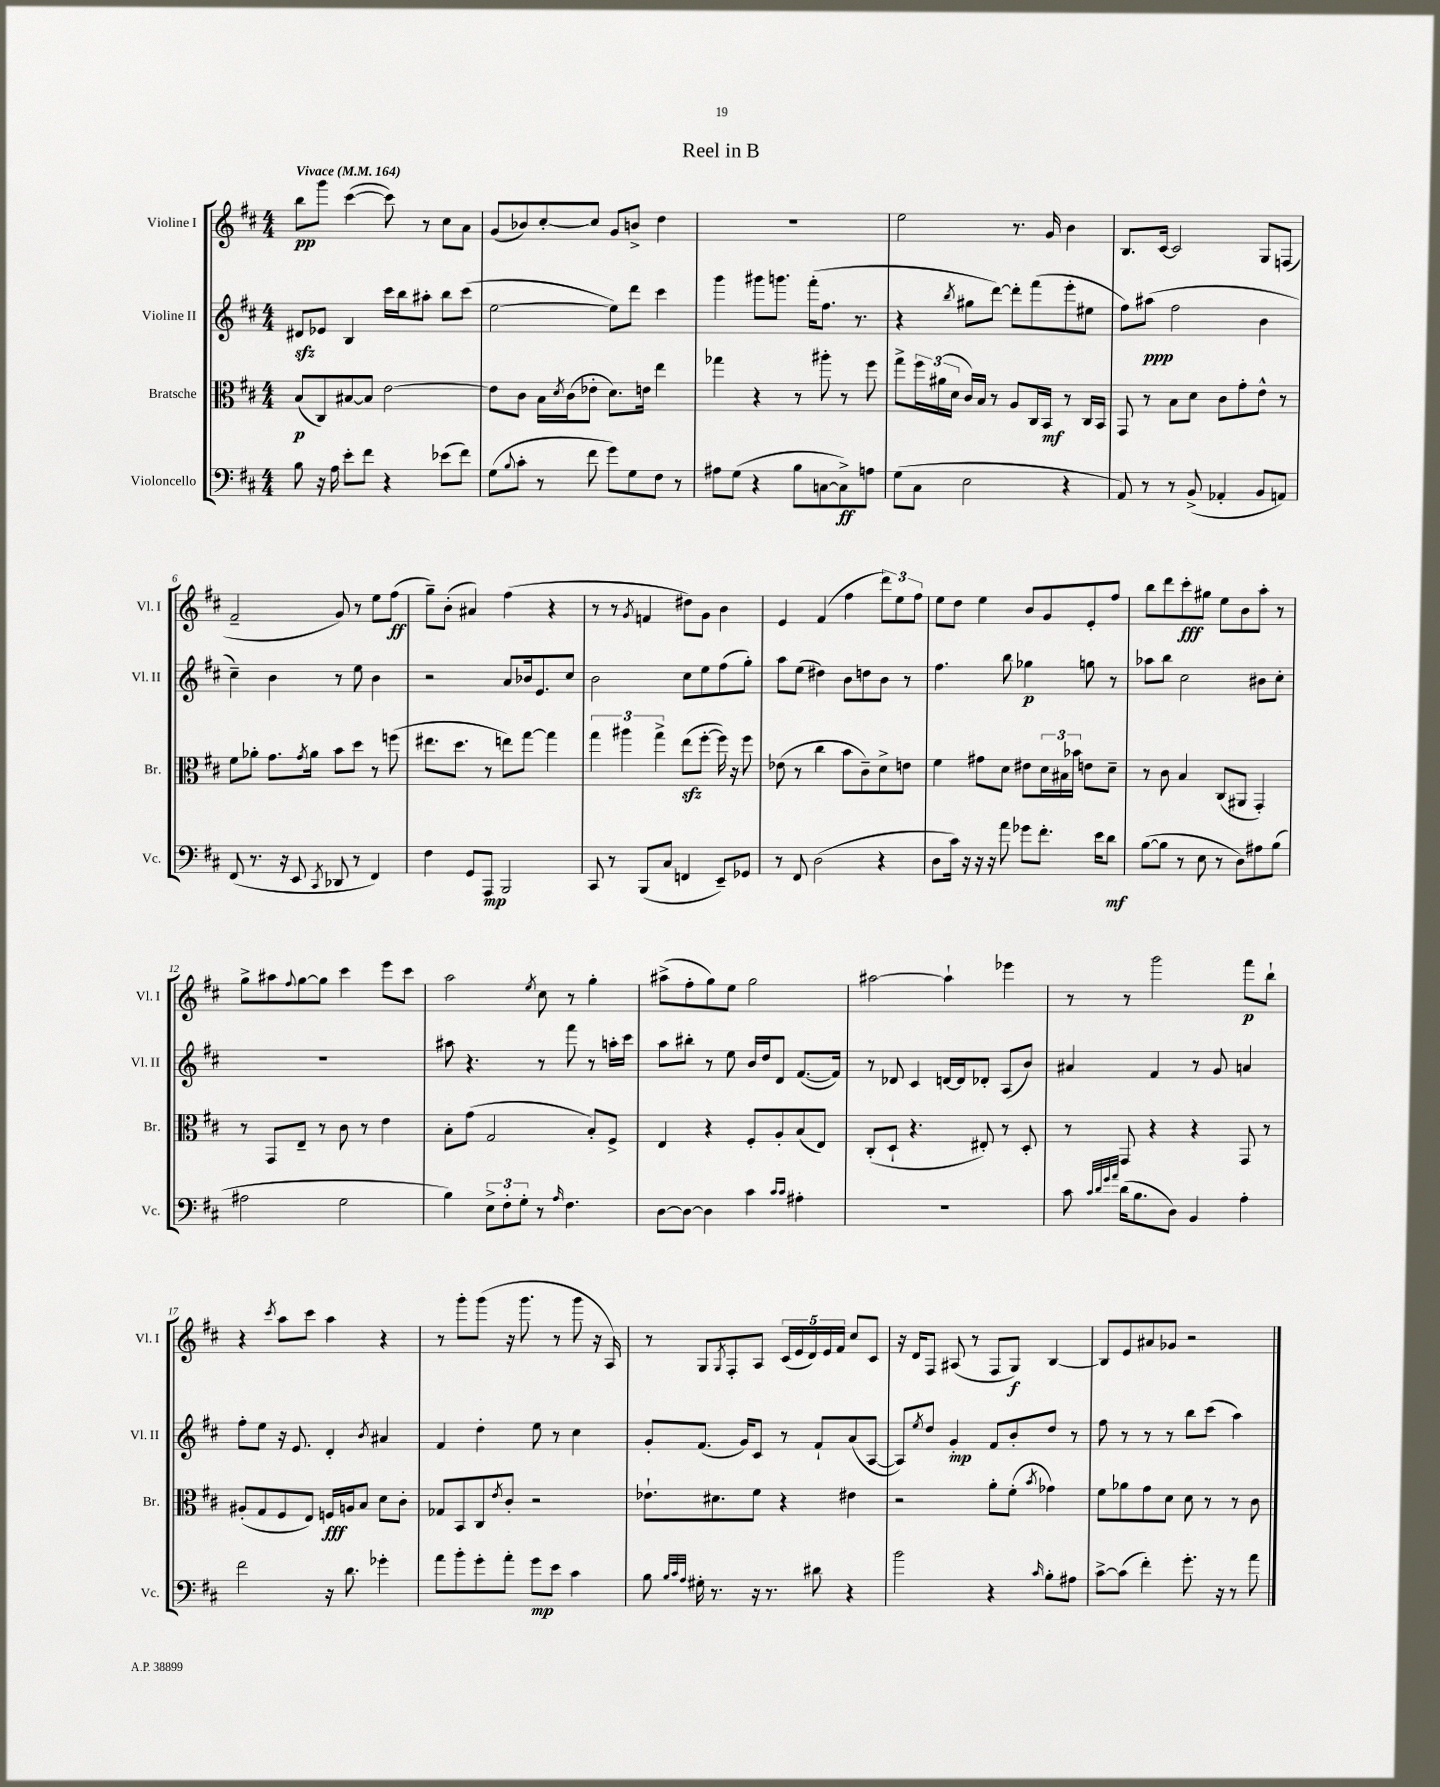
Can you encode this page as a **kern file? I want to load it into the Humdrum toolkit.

**kern	**kern	**kern	**kern
*staff4	*staff3	*staff2	*staff1
*clefF4	*clefC3	*clefG2	*clefG2
*k[f#c#]	*k[f#c#]	*k[f#c#]	*k[f#c#]
*M4/4	*M4/4	*M4/4	*M4/4
*MM164	*MM164	*MM164	*MM164
8B	(8B	8d#	8bb
16r	8C#)	8e-	8ggg
16A	.	.	.
8e'	[8B#	4B	([4ccc#
8f#	8B#]	.	.
4r	[2e	16ccc#	8ccc#])
.	.	16bb	.
.	.	8aa#'	8r
(8e-	.	8bb	8cc#
8f#)	.	(8ccc#	8a
=	=	=	=
(8G	8e]	[2ee	(8g
8qqB	.	.	.
8c#'	8c#	.	8b-)
8r	16B	.	[8cc#'
.	8qd	.	.
.	(16c#	.	.
8f#	8e-'	.	8cc#]
8g)	8.d)	8ee])	8g
8G	.	8ddd	8b^
.	16e	.	.
8F#	4ee	4ccc#	4dd
8r	.	.	.
=	=	=	=
8A#	4gg-	4ggg	1r
(8G	.	.	.
4r	4r	8ggg#	.
.	.	8.ggg	.
8B	8r	.	.
.	.	(16fff#'	.
[8C	8aa#'	8.ff#	.
8C^])	8r	.	.
.	.	8.r	.
8A	8ff#	.	.
=	=	=	=
(8G	8gg^	4r	2ee
8C#	24ff#	.	.
.	(24a#	.	.
.	24d	.	.
.	.	8qbb	.
2E	16c#)	8gg#	.
.	16B	.	.
.	8r	[8ddd)	.
.	8A	8ddd']	8.r
.	16C#	(8fff#	.
.	16BB	.	16g
4r	8r	8eee'	4b
.	16C#	8ee#	.
.	16BB	.	.
=	=	=	=
8AA)	8GG	8ff#)	8.B
8r	8r	(8aa#	.
.	.	.	[16c#
8r	8B	2ff#	2c#]
(8BB^	8d	.	.
4AA-'	8c#	.	.
.	8g'	.	.
8BB	8e^^	4b	8G
8AA)	8r	.	(8F
=	=	=	=
(8FF#	8f#	4cc#~)	2f#~
8.r	8a-'	.	.
.	8.g	4b	.
16r	.	.	.
8EE	.	.	.
.	8qg	.	.
.	16a-	.	.
8qCC#	.	.	.
8DD-	8b	8r	8g)
8r	8dd	8ee	8r
4FF#)	8r	4b	8ee
.	(8ff	.	(8ff#
=	=	=	=
4F#	8.ee#	2r	8gg~)
.	.	.	(8b'
.	8.dd	.	.
8GG	.	.	4a#)
8AAA	8r	.	.
2BBB	8ee)	8a	(4ff#
.	[8gg	16b-	.
.	.	8.e	.
.	4gg]	.	4r
.	.	8cc#	.
=	=	=	=
8CC#	6gg	2b	8r
8r	.	.	8r
.	6aa#	.	.
.	.	.	8qg
(8BBB	.	.	4f
.	6gg^	.	.
8C#	.	.	.
4FF	(8ee	8cc#	8dd#)
.	[8ff#'	8ee	8g
8EE~)	16ff#])	(8ff#	4b
.	16r	.	.
8GG-	8ff#	8gg')	.
=	=	=	=
8r	(8e-	8aa	4e
8FF#	8r	(8ee	.
(2D	4cc#	4dd#)	(4f#
.	8b	8b	4ff#
.	8c#~)	8dd	.
4r	8d^	8b	12ddd)
.	.	.	12ee
.	8e	8r	.
.	.	.	12ff#
=	=	=	=
8D	4f#	4.ff#	8ee
16c#)	.	.	8dd
16r	.	.	.
16r	8g#	.	4ee
16r	.	.	.
8a	8d	8bb	.
8g-	8e#	4gg-	8b
8.f#'	24d	.	8g
.	24B#	.	.
.	24b-	.	.
.	8e	8gg	8e'
16e	.	.	.
8d	8d~	8r	8ff#
=	=	=	=
([8B	8r	8aa-	8bb
8B]	8c#	8bb	8ddd
8r	4B	2cc#	8ccc#'
8E	.	.	8gg#
8r	(8C#	.	8ee
8D)	8AA#	.	8b
8A#	4GG')	8b#	8aa'
(8B	.	8cc#'	8r
=	=	=	=
2A#	8r	1r	8gg^
.	8GG	.	8aa#
.	.	.	8qqff#
.	8E~	.	[8gg
.	8r	.	8gg]
2G	8c#	.	4ccc#
.	8r	.	.
.	4e	.	8eee
.	.	.	8ccc#
=	=	=	=
4B)	8B'	8aa#	2aa
.	(8g	4.r	.
12E^	2G	.	.
12F#'	.	.	.
12G'	.	.	.
.	.	.	8qee
8r	.	8r	8cc#
16qqA	.	.	.
4.F#	.	8fff#	8r
.	8B')	8r	4gg'
.	8F#^	16aa'	.
.	.	16ccc#	.
=	=	=	=
[8D	4E	8aa	(8aa#^
8D_	.	8bb#'	8ff#'
4D]	4r	8r	8gg)
.	.	8ee	8ee
4c#	8F#'	16b	2gg
.	.	16dd	.
.	8A'	8d	.
16qqc#	.	.	.
16qqc#	.	.	.
4A#'	(8B	([8.f#	.
.	8E)	.	.
.	.	16f#])	.
=	=	=	=
1r	(8C#'	8r	[2aa#
.	8D`	8d-	.
.	4.r	4c#	.
.	.	[16d	4aa#`]
.	.	16d]	.
.	8E#')	8d-'	.
.	8r	(8A	4eee-
.	8D'	8b)	.
=	=	=	=
8c#	8r	4a#	8r
32qqc#	.	.	.
32qqd	.	.	.
32qqg	.	.	.
32qqa	.	.	.
(16d	8GG	.	8r
8.B	.	.	.
.	4r	4f#	2ggg
8D)	.	.	.
4BB	4r	8r	.
.	.	8g	.
4A'	8GG	4a	8fff#
.	8r	.	8bb`
=	=	=	=
2f#	(8A#'	8ff#'	4r
.	8G	8ee	.
.	.	.	8qccc#
.	8F#	16r	8aa
.	.	8.e	.
.	8E)	.	8ccc#
16r	16F	4d'	4aa
8.d	16A	.	.
.	8B	.	.
.	.	8qb	.
4g-'	8d	4a#	4r
.	8c#'	.	.
=	=	=	=
8a	8G-	4f#	8r
8b'	8BB	.	8ggg'
8g'	8C#	4dd'	(8ggg
.	8qe	.	.
8a'	8c#'	.	16r
.	.	.	8.ggg
8g	2r	8ee	.
8e	.	8r	8r
4c#	.	4cc#	8ggg
.	.	.	16r
.	.	.	16A)
=	=	=	=
8B	8.e-`	8g'	8r
32qqB	.	.	.
32qqc#	.	.	.
32qqA	.	.	.
16G#'	.	(8.f#	8G
8.r	8.d#	.	.
.	.	.	8qG
.	.	.	8F#'
.	.	16g)	.
16r	8f#	8c#	8A
8.r	.	.	.
.	4r	8r	(20c#
.	.	.	20e
.	.	.	20d)
8d#	.	8f#`	.
.	.	.	20e
.	.	.	20f#
4r	4e#	(8a	8cc#
.	.	[8A	8c#
=	=	=	=
2b	2r	8A])	16r
.	.	.	16d
.	.	8qee	.
.	.	8dd	8F#
.	.	4g'	(8A#
.	.	.	8r
4r	8a'	8f#	8F#
.	(8f#'	8b'	8G)
16qqc#	8qb	.	.
8B'	4g-)	8dd	[4B
8A#	.	8r	.
=	=	=	=
[8c#^	8f#	8ff#	8B]
(8c#]	8a-	8r	8e
4f#')	8g	8r	8a#
.	8d	8r	8g-
8.g'	8d	8bb	2r
.	8r	(8ccc#	.
16r	.	.	.
8r	8r	4aa)	.
8a	8c#	.	.
==	==	==	==
*-	*-	*-	*-
